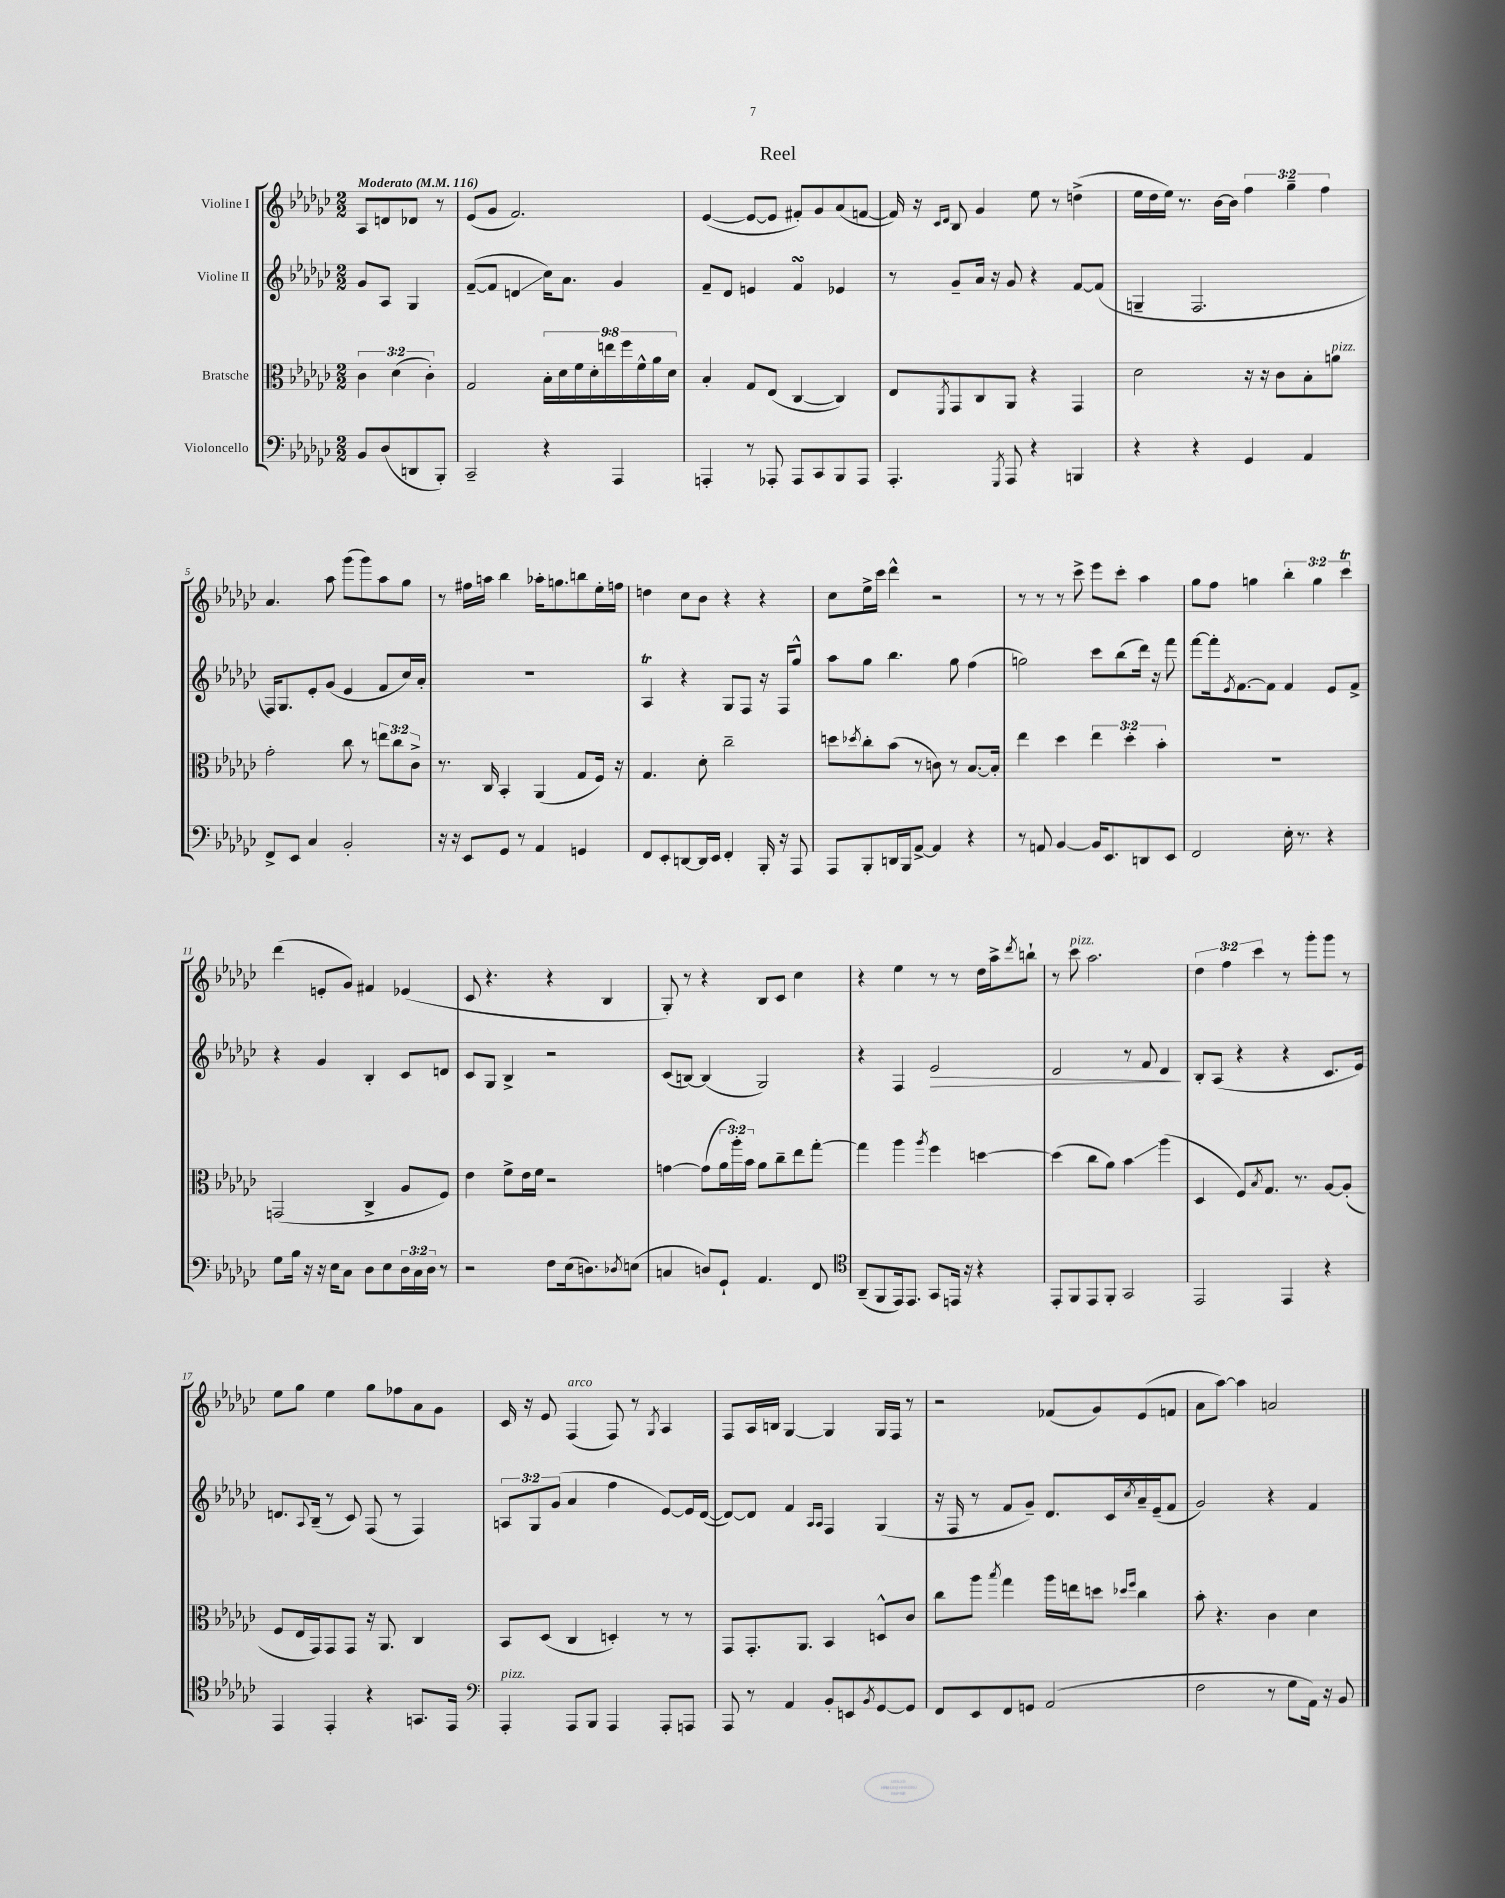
\header { title = "Reel" }
<<
\new StaffGroup <<
\new Staff = "s0" \with { instrumentName = "Violine I" } {
    \clef treble \key ges \major \numericTimeSignature \time 2/2 \override Staff.TupletNumber.text = #tuplet-number::calc-fraction-text \partial 2 \tempo "Moderato" 4 = 116
    aes8 d'8 des'8 r8 |
    ees'8( ges'8 f'2.) |
    ees'4~( ees'8~ ees'8 fis'8-.) ges'8 aes'8( f'8~ |
    f'16) r16 \grace { ces'16 des'16 } bes8 ges'4 ees''8 r8 d''4->( |
    ees''16 des''16 ees''16) r8. bes'16~ bes'16 \tuplet 3/2 { f''4 ges''4-- f''4 } |
    aes'4. aes''8 ges'''8( ges'''8) aes''8 ges''8 |
    r8 fis''16 a''16 bes''4 aes''16-. g''8. b''8 ees''16-. f''16 |
    d''4 ces''8 bes'8 r4 r4 |
    ces''8 ees''16-> ces'''16 des'''4-^ r2 |
    r8 r8 r8 ces'''8-> ees'''8 ces'''8-. aes''4 |
    ges''8 f''8 g''4 \tuplet 3/2 { bes''4-. g''4 ces'''4\trill } |
    des'''4( e'8-. ges'8) fis'4 ees'4( |
    ces'8 r4. r4 bes4 |
    ges8-.) r8 r4 bes8 ces'8 ces''4 |
    r4 ees''4 r8 r8 des''16 aes''16-> \acciaccatura { des'''8 } b''8-! |
    r8 ces'''8^\markup { \italic "pizz." } aes''2. |
    \tuplet 3/2 { des''4 f''4 ces'''4 } r8 ges'''8-. ges'''8 r8 |
    ees''8 ges''8 ees''4 ges''8 fes''8 aes'8 ges'8 |
    ces'16 r16 ees'8 f4^\markup { \italic "arco" }( f8) r8 \acciaccatura { ges8 } aes4 |
    f8 aes16 b16 ges4~ ges4 ges16 f16 r8 |
    r2 fes'8( ges'8) ees'8( f'8 |
    aes'8 aes''8~) aes''4 a'2 \bar "|." |
}
\new Staff = "s1" \with { instrumentName = "Violine II" } {
    \clef treble \key ges \major \numericTimeSignature \time 2/2 \override Staff.TupletNumber.text = #tuplet-number::calc-fraction-text \partial 2
    ges'8 aes8 ges4 |
    f'8~--( f'8 d'4\glissando ces''16) aes'8. ges'4 |
    f'8-- des'8 e'4 f'4\turn ees'4 |
    r8 ges'8-- aes'16 r16 ges'8 r4 f'8~ f'8( |
    g4-- f2. |
    f16) ges8. ees'8-. ges'8( ees'4 f'8 ces''16) aes'16-. |
    R1 |
    aes4\trill r4 ges8 f8 r16 f16 ges''8-^ |
    aes''8 ges''8 bes''4. ges''8 f''4( |
    g''2) ces'''8 bes''8( des'''16) r16 f'''8 |
    f'''8~ f'''16-. \acciaccatura { ees'8 } f'8.~ f'8 f'4 ees'8 f'8-> |
    r4 ges'4 bes4-. ces'8 d'8 |
    ces'8 ges8 bes4-> r2 |
    ces'8( b8~) b4( ges2) |
    r4 f4 ees'2\> |
    des'2 r8 f'8 des'4\! |
    bes8-. aes8( r4 r4 ces'8. ees'16) |
    d'8. \appoggiatura { aes8 } bes16--( r8 ces'8) f8( r8 f4) |
    \tuplet 3/2 { a8 ges8 ges'8( } aes'4 f''4 ees'8~) ees'16 des'16~( |
    des'8~) des'8 f'4 \grace { aes16 aes16 } f4 ges4( |
    r16 f16 r8 f'8 ges'8--) des'8. ces'16 \acciaccatura { ces''8 } aes'16-- ees'16--( f'8 |
    ges'2) r4 f'4 \bar "|." |
}
\new Staff = "s2" \with { instrumentName = "Bratsche" } {
    \clef alto \key ges \major \numericTimeSignature \time 2/2 \override Staff.TupletNumber.text = #tuplet-number::calc-fraction-text \partial 2
    \tuplet 3/2 { ces'4 des'4( ces'4-.) } |
    ges2 \tuplet 9/8 { bes16-. des'16 f'16 des'16-. e''16 f''16 f'16-^ aes'16 des'16 } |
    bes4-. ges8 ees8( ces4~ ces4) |
    ees8 \acciaccatura { f,8 } ges,8 ces8 aes,8 r4 ges,4 |
    des'2 r16 r16 ces'8 bes8-. a'8^\markup { \italic "pizz." } |
    ges'2-. ces''8 r8 \tuplet 3/2 { e''8 ces''8 ces'8-> } |
    r8. ces16 bes,4-. aes,4( ges8 f16) r16 |
    ges4. des'8-. ces''2-- |
    d''8 \acciaccatura { des''8 } ces''8-. bes'8( r8 c'8) r8 bes8.~ bes16-. |
    ees''4 des''4 \tuplet 3/2 { ees''4 des''4-. bes'4-. } |
    R1 |
    g,2( ces4-> aes8 f8) |
    ees'4 f'8-> ees'16 f'16 r2 |
    g'4~ g'8( \tuplet 3/2 { aes'16 aes''16-.) bes'16 } aes'8 ces''8-- ees''8 ges''8~-. |
    ges''4 aes''4 \acciaccatura { aes''8 } f''4 d''4~ |
    d''4( ces''8 aes'8) bes'4\glissando aes''4( |
    des4 f8) \acciaccatura { bes8 } ges8. r8. aes8~ aes8-.( |
    f8 ees16 ges,16) ges,8 ges,8 r16 aes,8. ces4 |
    bes,8 des8( ces4 d4-.) r8 r8 |
    ges,8 ges,8.-. aes,8. bes,4 d8-^ ces'8 |
    ces''8 aes''8 \acciaccatura { bes''8 } ges''4 aes''16 e''16 d''8 \grace { des''16 f''16 } ces''4 |
    bes'8-. r4. ces'4 des'4 \bar "|." |
}
\new Staff = "s3" \with { instrumentName = "Violoncello" } {
    \clef bass \key ges \major \numericTimeSignature \time 2/2 \override Staff.TupletNumber.text = #tuplet-number::calc-fraction-text \partial 2
    bes,8 des8( d,8 bes,,8-.) |
    ces,2-- r4 aes,,4 |
    a,,4-. r8 aes,,8-. aes,,8 ces,8 bes,,8 aes,,8 |
    aes,,4.-. \acciaccatura { ges,,8 } aes,,8 r4 b,,4 |
    r4 r4 ges,4 aes,4 |
    f,8-> ees,8 ces4 bes,2-. |
    r16 r16 ees,8 ges,8 r8 aes,4 g,4 |
    f,8 ees,8-. d,8~ d,16 ees,16 f,4-. bes,,16-. r16 aes,,8 |
    aes,,8 bes,,8-. d,16 bes,,16 aes,8~-> aes,4 r4 |
    r8 a,8 bes,4~ bes,16 ees,8. d,8 ees,8 |
    f,2 ees16-. r8. r4 |
    ges8 bes16 r16 r16 ees16 ces8 des8 ees8 \tuplet 3/2 { des16 ces16 des16 } r8 |
    r2 f8 ees16( d8.) \acciaccatura { des8 } e8( |
    c4 d8) ges,8-! aes,4. f,8 |
    \clef tenor aes,8--( f,8 ees,16) ees,8. ges,8 e,16 r16 r4 |
    ees,8-. f,8 ees,8 f,8-. ges,2 |
    ees,2 ees,4 r4 |
    ees,4 ees,4-. r4 g,8. ees,16 |
    \clef bass aes,,4-.^\markup { \italic "pizz." } aes,,8 bes,,8 aes,,4 aes,,8-. a,,8 |
    aes,,8 r8 aes,4 bes,8-. e,8 \acciaccatura { bes,8 } ges,8~ ges,8 |
    f,8 ees,8 f,8 g,8 aes,2( |
    f2 r8 ges8 aes,16) r16 bes,8 \bar "|." |
}
>>
>>
